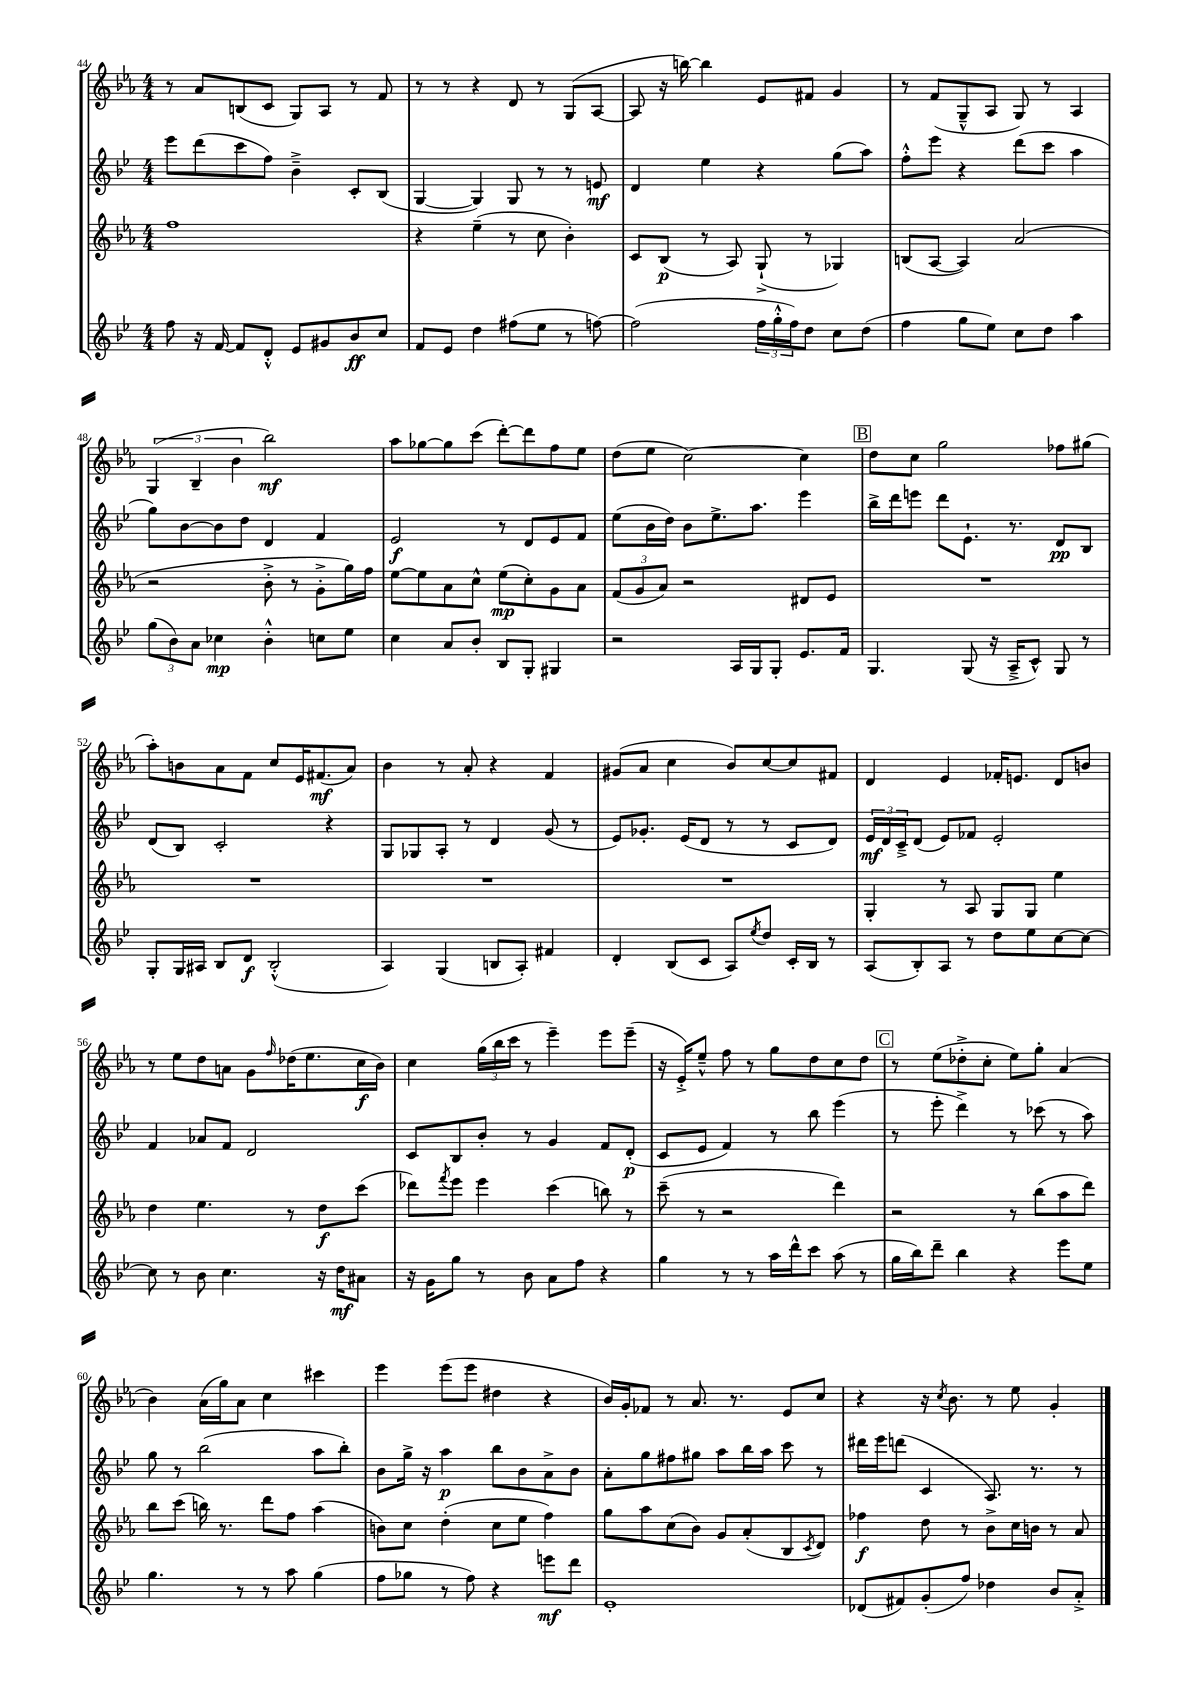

**kern	**dynam	**kern	**dynam	**kern	**dynam	**kern	**dynam
*part4	*part4	*part3	*part3	*part2	*part2	*part1	*part1
*staff4	*staff4	*staff3	*staff3	*staff2	*staff2	*staff1	*staff1
*clefG2	*	*clefG2	*	*clefG2	*	*clefG2	*
*k[b-e-]	*	*k[b-e-a-]	*	*k[b-e-]	*	*k[b-e-a-]	*
*M4/4	*	*M4/4	*	*M4/4	*	*M4/4	*
=44	=44	=44	=44	=44	=44	=44	=44
8ff\	.	1ff	.	8eee-\L	.	8r	.
16r	.	.	.	(8ddd\	.	8a-/L	.
[16f/	.	.	.	.	.	.	.
8f/L]	.	.	.	8ccc\	.	(8Bn/	.
8d'^^/J	.	.	.	8ff\J)	.	8c/J	.
8e-/L	.	.	.	4b-~^\	.	8G/L)	.
8g#X/	.	.	.	.	.	8A-/J	.
8b-/	ff	.	.	8c'/L	.	8r	.
8cc/J	.	.	.	(8B-/J	.	8f/	.
=45	=45	=45	=45	=45	=45	=45	=45
8f/L	.	4r	.	[4G/	.	8r	.
8e-/J	.	.	.	.	.	8r	.
4dd\	.	(4ee-~\	.	4G/])	.	4r	.
(8ff#X\L	.	8r	.	8G/	.	8d/	.
8ee-\J	.	8cc\	.	8r	.	8r	.
8r	.	4b-'\)	.	8r	.	(8G/L	.
[8ffn\)	.	.	.	8en/	mf	[8A-/J	.
=46	=46	=46	=46	=46	=46	=46	=46
(2ff\]	.	8c/L	.	4d/	.	8A-/]	.
.	.	(8B-/J	p	.	.	16r	.
.	.	.	.	.	.	[16bbn\)	.
.	.	8r	.	4ee-\	.	4bb\]	.
.	.	8A-/)	.	.	.	.	.
24ff\LL	.	(8G`^/	.	4r	.	8e-/L	.
24gg'^^\	.	.	.	.	.	.	.
24ff\J)	.	.	.	.	.	.	.
8dd\J	.	8r	.	.	.	8f#X/J	.
8cc\L	.	4G-X/)	.	(8gg\L	.	4g/	.
(8dd\J	.	.	.	8aa\J)	.	.	.
=47	=47	=47	=47	=47	=47	=47	=47
4ff\	.	(8Bn/L	.	8ff'^^\L	.	8r	.
.	.	[8A-/J	.	8eee-\J	.	(8f/L	.
8gg\L	.	4A-/])	.	4r	.	8G~^^/	.
8ee-\J)	.	.	.	.	.	8A-/J	.
8cc\L	.	(2a-/	.	(8ddd\L	.	8G/)	.
8dd\J	.	.	.	8ccc\J	.	8r	.
4aa\	.	.	.	4aa\	.	4A-/	.
!!LO:LB:g=z
=48	=48	=48	=48	=48	=48	=48	=48
(12gg\L	.	2r	.	8gg\L)	.	(6G/	.
12b-\)	.	.	.	.	.	.	.
.	.	.	.	[8b-\	.	.	.
12a\J	.	.	.	.	.	6B-~/	.
4cc-X\	mp	.	.	8b-\]	.	.	.
.	.	.	.	.	.	6b-\	.
.	.	.	.	8dd\J	.	.	.
4b-'^^\	.	8b-'^\	.	4d/	.	2bb-\)	mf
.	.	8r	.	.	.	.	.
8ccn\L	.	8g'^\L	.	4f/	.	.	.
8ee-\J	.	16gg\L)	.	.	.	.	.
.	.	16ff\JJ	.	.	.	.	.
=49	=49	=49	=49	=49	=49	=49	=49
4cc\	.	[8ee-\L	.	2e-/	f	8aa-\L	.
.	.	8ee-\]	.	.	.	[8gg-X\	.
8a/L	.	8a-\	.	.	.	8gg-\]	.
8b-'/J	.	8cc^^\J	.	.	.	(8ccc\J	.
8B-/L	.	(8ee-\L	mp	8r	.	[8ddd'\L)	.
8G'/J	.	8cc'\)	.	8d/L	.	8ddd\]	.
4G#X/	.	8g\	.	8e-/	.	8ff\	.
.	.	8a-\J	.	8f/J	.	8ee-\J	.
=50	=50	=50	=50	=50	=50	=50	=50
2r	.	(12f/L	.	(8ee-\L	.	(8dd\L	.
.	.	12g/	.	.	.	.	.
.	.	.	.	16b-\L	.	8ee-\J	.
.	.	12a-/J)	.	.	.	.	.
.	.	.	.	16dd\JJ)	.	.	.
.	.	2r	.	8b-\L	.	[2cc\)	.
.	.	.	.	8.ee-^\	.	.	.
16A/LL	.	.	.	.	.	.	.
16G/J	.	.	.	8.aa\J	.	.	.
8G'/J	.	.	.	.	.	.	.
8.e-/L	.	8d#X/L	.	4eee-\	.	4cc\]	.
.	.	8e-/J	.	.	.	.	.
16f/Jk	.	.	.	.	.	.	.
!!LO:REH:place=s1:t=B
=51	=51	=51	=51	=51	=51	=51	=51
4.G/	.	1r	.	16bb-^\LL	.	8dd\L	.
.	.	.	.	16ddd\J	.	.	.
.	.	.	.	8eeen\J	.	8cc\J	.
.	.	.	.	8ddd\L	.	2gg\	.
(8G/	.	.	.	8.e-`\J	.	.	.
16r	.	.	.	.	.	.	.
16A~^/KL	.	.	.	8.r	.	.	.
8c^^/J)	.	.	.	.	.	.	.
8G/	.	.	.	8d/L	pp	8ff-X\L	.
8r	.	.	.	8B-/J	.	(8gg#X\J	.
!!LO:LB:g=z
=52	=52	=52	=52	=52	=52	=52	=52
8G'/L	.	1r	.	(8d/L	.	8aa-'\L)	.
16G/L	.	.	.	8B-/J)	.	8bn\	.
16A#X/JJ	.	.	.	.	.	.	.
8B-/L	.	.	.	2c'/	.	8a-\	.
8d/J	f	.	.	.	.	8f\J	.
(2B-'^^/	.	.	.	.	.	8cc/L	.
.	.	.	.	.	.	16e-/K	.
.	.	.	.	.	.	(8.f#X/	mf
.	.	.	.	4r	.	.	.
.	.	.	.	.	.	8a-/J)	.
=53	=53	=53	=53	=53	=53	=53	=53
4A/)	.	1r	.	8G/L	.	4b-\	.
.	.	.	.	8G-X/	.	.	.
(4G/	.	.	.	8A'/J	.	8r	.
.	.	.	.	8r	.	8a-'/	.
8Bn/L	.	.	.	4d/	.	4r	.
8A'/J)	.	.	.	.	.	.	.
4f#X/	.	.	.	(8g/	.	4f/	.
.	.	.	.	8r	.	.	.
=54	=54	=54	=54	=54	=54	=54	=54
4d'/	.	1r	.	8e-/L)	.	(8g#X/L	.
.	.	.	.	8.g-X'/J	.	8a-/J	.
(8B-/L	.	.	.	.	.	4cc\	.
.	.	.	.	(16e-/KL	.	.	.
8c/J	.	.	.	8d/J	.	.	.
8A/L)	.	.	.	8r	.	8b-/L)	.
8qee-/	.	.	.	.	.	.	.
8dd/J	.	.	.	8r	.	[8cc/	.
16c'/LL	.	.	.	8c/L	.	8cc/]	.
16B-/JJ	.	.	.	.	.	.	.
8r	.	.	.	8d/J)	.	8f#X/J	.
=55	=55	=55	=55	=55	=55	=55	=55
(8A/L	.	4G'/	.	24e-/LL	mf	4d/	.
.	.	.	.	24d/	.	.	.
.	.	.	.	24c~^/J	.	.	.
8B-'/)	.	.	.	(8d/J	.	.	.
8A/J	.	8r	.	8e-/L)	.	4e-/	.
8r	.	8A-/	.	8f-X/J	.	.	.
8dd\L	.	8G/L	.	2e-'/	.	16f-X'/KL	.
.	.	.	.	.	.	8.en/J	.
8ee-\	.	8G/J	.	.	.	.	.
[8cc\	.	4ee-\	.	.	.	8d/L	.
8cc\J_	.	.	.	.	.	8bn/J	.
!!LO:LB:g=z
=56	=56	=56	=56	=56	=56	=56	=56
8cc\]	.	4dd\	.	4f/	.	8r	.
8r	.	.	.	.	.	8ee-\L	.
8b-\	.	4.ee-\	.	8a-X/L	.	8dd\	.
4.cc\	.	.	.	8f/J	.	8an\J	.
.	.	.	.	2d/	.	8g\L	.
.	.	.	.	.	.	16qqff/	.
.	.	8r	.	.	.	(16dd-X\K	.
.	.	.	.	.	.	8.ee-\	.
16r	.	8dd\L	f	.	.	.	.
16dd\KL	mf	.	.	.	.	.	.
8a#X\J	.	(8ccc\J	.	.	.	16cc\L	f
.	.	.	.	.	.	16b-\JJ)	.
=57	=57	=57	=57	=57	=57	=57	=57
16r	.	8ddd-X\L)	.	8c/L	.	4cc\	.
16g\KL	.	.	.	.	.	.	.
.	.	8qfff/	.	.	.	.	.
8gg\J	.	8eee-\J	.	8B-/	.	.	.
8r	.	4eee-\	.	8b-'/J	.	(24gg\LL	.
.	.	.	.	.	.	24bb-\	.
.	.	.	.	.	.	24ccc\JJ	.
8b-\	.	.	.	8r	.	8r	.
8a\L	.	(4ccc\	.	4g/	.	4eee-~\)	.
8ff\J	.	.	.	.	.	.	.
4r	.	8bbn\)	.	8f/L	.	8eee-\L	.
.	.	8r	.	(8d'/J	p	(8eee-~\J	.
=58	=58	=58	=58	=58	=58	=58	=58
4gg\	.	(8ccc~\	.	8c/L	.	16r	.
.	.	.	.	.	.	16e-'^/KL)	.
.	.	8r	.	8e-/J	.	8ee-~^^/J	.
8r	.	2r	.	4f/)	.	8ff\	.
8r	.	.	.	.	.	8r	.
16aa\LL	.	.	.	8r	.	8gg\L	.
16ddd^^\J	.	.	.	.	.	.	.
8ccc\J	.	.	.	8bb-\	.	8dd\	.
(8aa\	.	4ddd\)	.	(4eee-\	.	8cc\	.
8r	.	.	.	.	.	8dd\J	.
!!LO:REH:place=s1:t=C
=59	=59	=59	=59	=59	=59	=59	=59
16gg\LL	.	2r	.	8r	.	8r	.
16bb-\J)	.	.	.	.	.	.	.
8ddd~\J	.	.	.	8eee-'\	.	(8ee-\L	.
4bb-\	.	.	.	4ddd^\)	.	8dd-X'^\	.
.	.	.	.	.	.	8cc'\J	.
4r	.	8r	.	8r	.	8ee-\L)	.
.	.	(8bb-\L	.	(8ccc-X\	.	8gg'\J	.
8eee-\L	.	8aa-\	.	8r	.	(4a-/	.
8ee-\J	.	8ddd\J)	.	8aa\)	.	.	.
!!LO:LB:g=z
=60	=60	=60	=60	=60	=60	=60	=60
4.gg\	.	8bb-\L	.	8gg\	.	4b-\)	.
.	.	(8ccc\J	.	8r	.	.	.
.	.	16bbn\)	.	(2bb-\	.	(16a-\LL	.
.	.	8.r	.	.	.	16gg\J)	.
8r	.	.	.	.	.	8a-\J	.
8r	.	8ddd\L	.	.	.	4cc\	.
8aa\	.	8ff\J	.	.	.	.	.
(4gg\	.	(4aa-\	.	8aa\L	.	4ccc#X\	.
.	.	.	.	8bb-'\J)	.	.	.
=61	=61	=61	=61	=61	=61	=61	=61
8ff\L	.	8bn\L)	.	8b-\L	.	4eee-\	.
8gg-X\J	.	8cc\J	.	16gg^\Jk	.	.	.
.	.	.	.	16r	.	.	.
8r	.	(4dd'\	.	4aa\	p	(8eee-\L	.
8ff\)	.	.	.	.	.	8eee-\J	.
4r	.	8cc\L	.	8bb-\L	.	4dd#X\	.
.	.	8ee-\J	.	8b-\	.	.	.
8eeen\L	mf	4ff\)	.	8a^\	.	4r	.
8ddd\J	.	.	.	8b-\J	.	.	.
=62	=62	=62	=62	=62	=62	=62	=62
1e-'	.	8gg\L	.	8a'\L	.	16b-/LL)	.
.	.	.	.	.	.	16g'/J	.
.	.	8aa-\	.	8gg\	.	8f-X/J	.
.	.	(8cc\	.	8ff#X\	.	8r	.
.	.	8b-\J)	.	8gg#X\J	.	8.a-/	.
.	.	8g/L	.	8aa\L	.	.	.
.	.	.	.	.	.	8.r	.
.	.	(8a-'/	.	16bb-\L	.	.	.
.	.	.	.	16aa\JJ	.	.	.
.	.	8B-/	.	8ccc\	.	8e-/L	.
.	.	8qc/	.	.	.	.	.
.	.	8d/J)	.	8r	.	8cc/J	.
=63	=63	=63	=63	=63	=63	=63	=63
(8d-X/L	.	4ff-X\	f	16ddd#X\LL	.	4r	.
.	.	.	.	16eee-\J	.	.	.
8f#X/)	.	.	.	(8dddn\J	.	.	.
(8g'/	.	8dd\	.	4c/	.	16r	.
.	.	.	.	.	.	8qcc/	.
.	.	.	.	.	.	8.b-\	.
8ff/J)	.	8r	.	.	.	.	.
4dd-X\	.	8b-^\L	.	8.A/)	.	8r	.
.	.	16cc\L	.	.	.	8ee-\	.
.	.	16bn\JJ	.	8.r	.	.	.
8b-/L	.	8r	.	.	.	4g'/	.
8a'^/J	.	8a-/	.	8r	.	.	.
==	==	==	==	==	==	==	==
*-	*-	*-	*-	*-	*-	*-	*-
